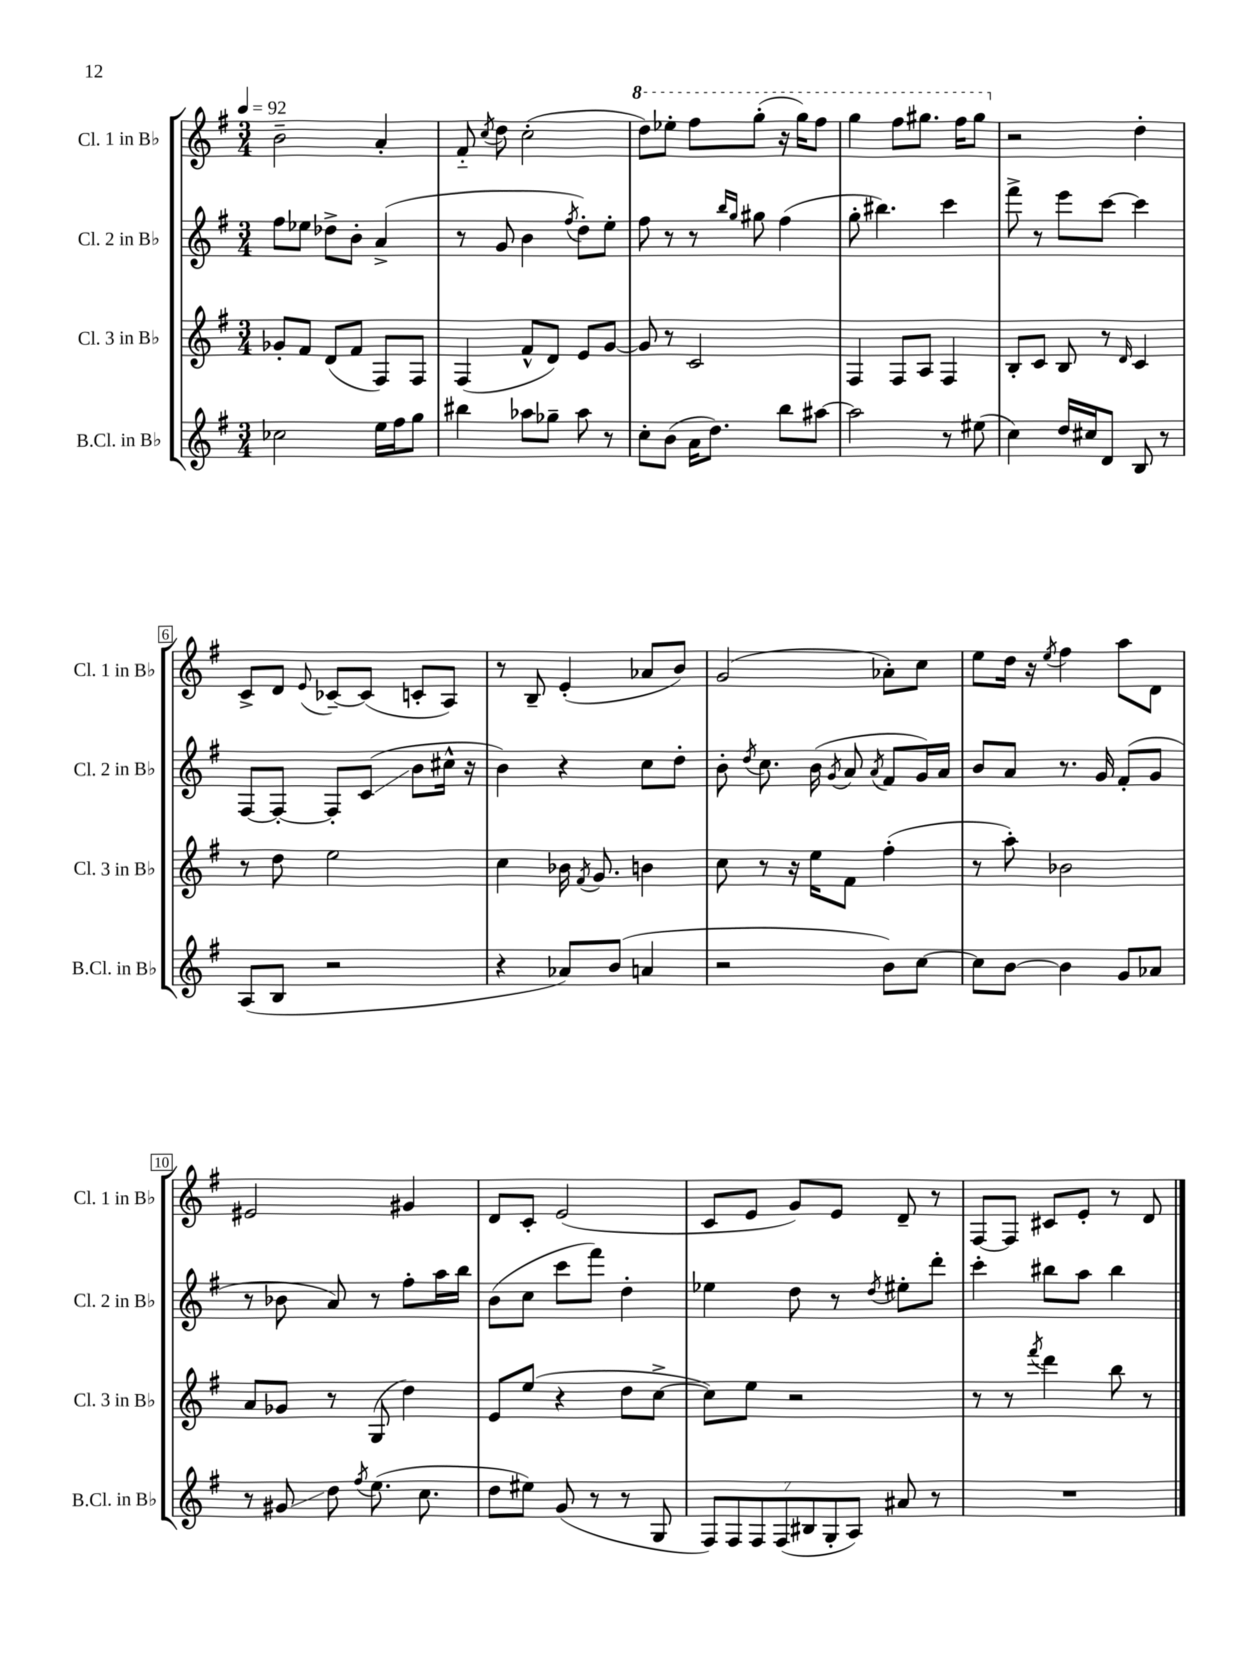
<<
\new StaffGroup <<
\new Staff = "s0" \with { instrumentName = "Cl. 1 in Bb" shortInstrumentName = "Cl. 1 in Bb" } {
    \clef treble \key g \major \numericTimeSignature \time 3/4 \tempo 4 = 92
    \autoBeamOff b'2-- a'4-. |
    fis'8-_ \acciaccatura { c''8 } d''8 c''2-.( |
    \ottava #1 d'''8[) ees'''8]-. fis'''8[ g'''8]-.( r16 g'''16[) fis'''8] |
    g'''4 fis'''8[ gis'''8.] fis'''16[ gis'''8] \ottava #0 |
    r2 d''4-. |
    c'8[-> d'8] \appoggiatura { e'8 } ces'8[~-- ces'8]( c'8[-. a8]) |
    r8 b8-- e'4-.( aes'8[ b'8]) |
    g'2( aes'8[-.) c''8] |
    e''8[ d''16] r16 \acciaccatura { e''8 } fis''4 a''8[ d'8] |
    eis'2 gis'4 |
    d'8[ c'8]-. e'2( |
    c'8[ e'8] g'8[) e'8] d'8-- r8 |
    fis8[~ fis8] cis'8[ e'8]-. r8 d'8 \bar "|." |
}
\new Staff = "s1" \with { instrumentName = "Cl. 2 in Bb" shortInstrumentName = "Cl. 2 in Bb" } {
    \clef treble \key g \major \numericTimeSignature \time 3/4
    \autoBeamOff fis''8[ ees''8] des''8[-> b'8]-. a'4->( |
    r8 g'8 b'4 \acciaccatura { fis''8 } d''8[-.) e''8]-. |
    fis''8 r8 r8 \grace { b''16[ g''16] } gis''8 fis''4( |
    g''8-. bis''4.) c'''4 |
    fis'''8-> r8 e'''8[ c'''8]~ c'''4 |
    fis8[~ fis8]~-. fis8[-. c'8]\glissando( b'8[ cis''16]-^ r16 |
    b'4) r4 c''8[ d''8]-. |
    b'8-. \acciaccatura { d''8 } c''8. b'16( \acciaccatura { g'8 } a'8 \acciaccatura { a'8 } fis'8[ g'16) a'16] |
    b'8[ a'8] r8. g'16 fis'8[-.( g'8] |
    r8 bes'8 a'8) r8 fis''8[-. a''16 b''16] |
    b'8[( c''8] c'''8[ fis'''8]) d''4-. |
    ees''4 d''8 r8 \acciaccatura { d''8 } eis''8[-. d'''8]-. |
    c'''4-. bis''8[ a''8] bis''4 \bar "|." |
}
\new Staff = "s2" \with { instrumentName = "Cl. 3 in Bb" shortInstrumentName = "Cl. 3 in Bb" } {
    \clef treble \key g \major \numericTimeSignature \time 3/4
    \autoBeamOff ges'8[-. fis'8] d'8[( fis'8] fis8[) fis8] |
    fis4( fis'8[-^ d'8]) e'8[ g'8]~ |
    g'8 r8 c'2 |
    fis4 fis8[ a8] fis4 |
    b8[-. c'8] b8 r8 \grace { d'16 } c'4 |
    r8 d''8 e''2 |
    c''4 bes'16 \acciaccatura { fis'8 } g'8. b'4 |
    c''8 r8 r16 e''16[ fis'8] fis''4-.( |
    r8 a''8-.) bes'2 |
    a'8[ ges'8] r8 g8( d''4) |
    e'8[ e''8]( r4 d''8[ c''8]~-> |
    c''8[) e''8] r2 |
    r8 r8 \acciaccatura { fis'''8 } d'''4 b''8 r8 \bar "|." |
}
\new Staff = "s3" \with { instrumentName = "B.Cl. in Bb" shortInstrumentName = "B.Cl. in Bb" } {
    \clef treble \key g \major \numericTimeSignature \time 3/4
    \autoBeamOff ces''2 e''16[ fis''16 g''8] |
    bis''4 aes''8[ ges''8]-- aes''8 r8 |
    c''8[-. b'8]( a'16[ d''8.]) b''8[ ais''8]~ |
    ais''2 r8 eis''8( |
    c''4) d''16[ cis''16 d'8] b8 r8 |
    a8[( b8] r2 |
    r4 aes'8[) b'8]( a'4 |
    r2 b'8[) c''8]~ |
    c''8[ b'8]~ b'4 g'8[ aes'8] |
    r8 gis'8\glissando d''8 \acciaccatura { fis''8 } e''8.( c''8. |
    d''8[ eis''8]) g'8( r8 r8 g8 |
    \tuplet 7/4 { fis8[) fis8 fis8 fis8( bis8 g8-. a8]) } ais'8 r8 |
    R2. \bar "|." |
}
>>
>>
\layout { \context { \Score \override BarNumber.stencil = #(make-stencil-boxer 0.1 0.3 ly:text-interface::print) } }
